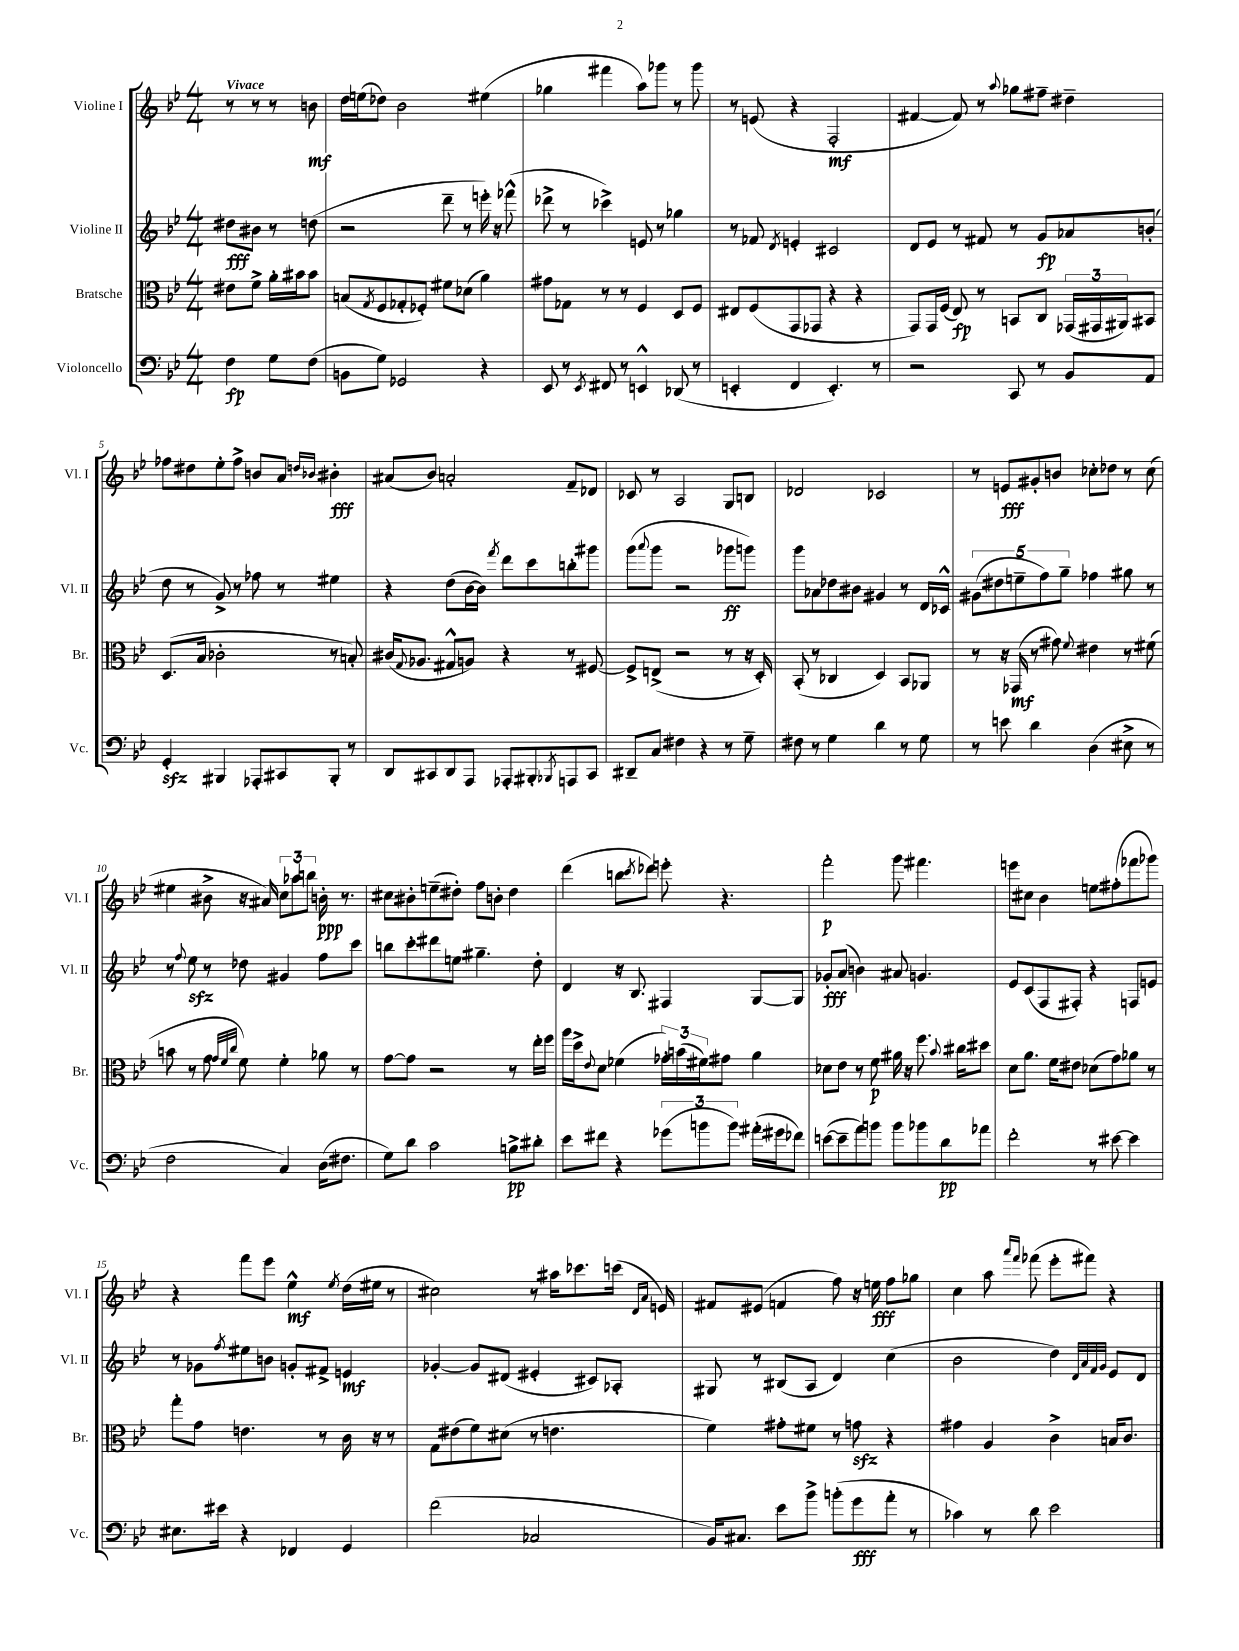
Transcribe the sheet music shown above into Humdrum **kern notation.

**kern	**dynam	**kern	**dynam	**kern	**dynam	**kern	**dynam
*part4	*part4	*part3	*part3	*part2	*part2	*part1	*part1
*staff4	*staff4	*staff3	*staff3	*staff2	*staff2	*staff1	*staff1
*I"Violoncello	*	*I"Bratsche	*	*I"Violine II	*	*I"Violine I	*
*I'Vc.	*	*I'Br.	*	*I'Vl. II	*	*I'Vl. I	*
*clefF4	*	*clefC3	*	*clefG2	*	*clefG2	*
*k[b-e-]	*	*k[b-e-]	*	*k[b-e-]	*	*k[b-e-]	*
*M4/4	*	*M4/4	*	*M4/4	*	*M4/4	*
=	=	=	=	=	=	=	=
!	!	!	!	!	!	!LO:TX:a:B:t=Vivace	!
4F\	fp	8e#X\L	.	8dd#X\L	fff	8r	.
.	.	8f^\J	.	8b#X\J	.	8r	.
8G\L	.	16a'\LL	.	8r	.	8r	.
.	.	16b#X\J	.	.	.	.	.
(8F\J	.	8b#\J	.	(8ddn\	.	8bn\	mf
=1	=1	=1	=1	=1	=1	=1	=1
8BBn\L	.	(8Bn/L	.	2r	.	16dd\LL	.
.	.	.	.	.	.	(16een\J	.
.	.	8qG/	.	.	.	.	.
8G\J)	.	8F/	.	.	.	8dd-X\J)	.
2GG-X/	.	8G-X'/	.	.	.	2b-\	.
.	.	8F-X'/J)	.	.	.	.	.
.	.	8f#X\L	.	8ddd~\	.	.	.
.	.	(8d-X\J	.	8r	.	.	.
4r	.	4a\)	.	16eeen'\)	.	(4ee#X\	.
.	.	.	.	16r	.	.	.
.	.	.	.	(8fff-X^^\	.	.	.
=2	=2	=2	=2	=2	=2	=2	=2
8EE-/	.	8g#X\L	.	8ddd-X^\	.	4gg-X\	.
8r	.	8G-X\J	.	8r	.	.	.
8qEE-/	.	.	.	.	.	.	.
8FF#X/	.	8r	.	4ccc-X^\)	.	4fff#X\	.
8r	.	8r	.	.	.	.	.
4EEn^^/	.	4F/	.	8en/	.	8aa\L)	.
.	.	.	.	8r	.	8ggg-X\J	.
(8DD-X/	.	8D/L	.	4gg-X\	.	8r	.
8r	.	8F/J	.	.	.	8ggg-\	.
=3	=3	=3	=3	=3	=3	=3	=3
4EEn'/	.	8E#X/L	.	8r	.	8r	.
.	.	(8F/	.	8f-X/	.	(8en/	.
.	.	.	.	8qd/	.	.	.
4FF/	.	8GG/	.	4en'/	.	4r	.
.	.	8GG-X/J	.	.	.	.	.
4.EE'/)	.	4r	.	2c#X/	.	2F'/	mf
.	.	4r	.	.	.	.	.
8r	.	.	.	.	.	.	.
=4	=4	=4	=4	=4	=4	=4	=4
2r	.	8GG/L)	.	8d/L	.	[4f#X/	.
.	.	16GG/L	.	8e-/J	.	.	.
.	.	(16F/JJ	.	.	.	.	.
.	.	8E-/)	fp	8r	.	8f#/])	.
.	.	8r	.	8f#X/	.	8r	.
.	.	.	.	.	.	8qqaa/	.
8CC/	.	8BBn/L	.	8r	.	8gg-X\L	.
8r	.	8C/J	.	8g/L	fp	8ff#X~\J	.
8BB-/L	.	(24GG-X/LL	.	8a-X/	.	4dd#X~\	.
.	.	24GG#X/	.	.	.	.	.
.	.	24AA#X/J)	.	.	.	.	.
8AA/J	.	8BB#X/J	.	(8bn'/J	.	.	.
!!LO:LB:g=z
=5	=5	=5	=5	=5	=5	=5	=5
4GGzz'/	.	(8.D/L	.	8dd\	.	8ff-X\L	.
.	.	.	.	8r	.	8dd#X\	.
.	.	16B-/Jk	.	.	.	.	.
4BBB#X/	.	2c-X'\	.	8g^/)	.	8ee-'\	.
.	.	.	.	8r	.	8ff-^\J	.
8AAA-X'/L	.	.	.	8ff-X\	.	8bn/L	.
8CC#X/	.	.	.	8r	.	8a/J	.
.	.	.	.	.	.	16qqddn/LL	.
.	.	.	.	.	.	16qqb-X/JJ	.
8BBB#'/J	.	8r	.	4ee#X\	.	4b#X'\	fff
8r	.	8Bn'/)	.	.	.	.	.
=6	=6	=6	=6	=6	=6	=6	=6
8DD/L	.	(16c#X/KL	.	4r	.	(8a#X/L	.
.	.	8qqG/	.	.	.	.	.
.	.	8.A-X/J	.	.	.	.	.
8CC#X/	.	.	.	.	.	8b-/J)	.
8DD/	.	8G#X^^/L	.	(8dd\L	.	2an'/	.
8AAA/J	.	8An/J)	.	[16b-\L	.	.	.
.	.	.	.	16b-\JJ])	.	.	.
.	.	.	.	8qfff/	.	.	.
8AAA-X'/L	.	4r	.	8ddd\L	.	.	.
8BBB#X'/	.	.	.	8ccc\	.	.	.
8qBBB-X/	.	.	.	.	.	.	.
8AAAn/	.	8r	.	8bbn'\	.	8f~/L	.
8CC#/J	.	[8F#X/	.	8ggg#X\J	.	8d-X/J	.
=7	=7	=7	=7	=7	=7	=7	=7
8DD#X~/L	.	8F#^/L]	.	(8ggg\L	.	8c-X/	.
.	.	.	.	8qqaaa/	.	.	.
8C/J	.	(8En^/J	.	8ggg\J	.	8r	.
4F#X\	.	2r	.	2r	.	2A/	.
4r	.	.	.	.	.	.	.
8r	.	8r	.	8ggg-X\L	ff	8G/L	.
8G~\	.	16r	.	8gggn\J)	.	8Bn/J	.
.	.	16D'/)	.	.	.	.	.
=8	=8	=8	=8	=8	=8	=8	=8
8F#X\	.	(8BB-'/	.	8ggg\L	.	2d-X/	.
8r	.	8r	.	8a-X\	.	.	.
4G\	.	4C-X/	.	8dd-X\	.	.	.
.	.	.	.	8b#X\J	.	.	.
4d\	.	4D/)	.	4g#X/	.	2c-X/	.
8r	.	8BB-/L	.	8r	.	.	.
8G\	.	8AA-X/J	.	16d/LL	.	.	.
.	.	.	.	16c-X^^/JJ	.	.	.
=9	=9	=9	=9	=9	=9	=9	=9
8r	.	8r	.	(10g#X\L	.	8r	.
.	.	.	.	10dd#X\	.	.	.
8en\	.	16r	.	.	.	8en/L	fff
.	.	(16GG-X/	mf	.	.	.	.
.	.	.	.	10een~\	.	.	.
4d\	.	8r	.	.	.	8g#X'/	.
.	.	.	.	10ff\)	.	.	.
.	.	8g#X\)	.	.	.	8bn/J	.
.	.	.	.	10gg~\J	.	.	.
.	.	8qqf/	.	.	.	.	.
(4D\	.	4e#X\	.	4ff-X\	.	8cc-X'\L	.
.	.	.	.	.	.	8dd-X\J	.
8E#X^\	.	8r	.	8gg#X\	.	8r	.
8r	.	(8f#X\	.	8r	.	(8cc-\	.
!!LO:LB:g=z
=10	=10	=10	=10	=10	=10	=10	=10
2F\	.	8bn\	.	8r	.	4ee#X\	.
.	.	.	.	8qqff/	.	.	.
.	.	8r	.	8ee-zz\	.	.	.
.	.	8g\	.	8r	.	8b#X^\	.
.	.	32qqg/LLL	.	.	.	.	.
.	.	32qqf/	.	.	.	.	.
.	.	32qqcc/JJJ	.	.	.	.	.
.	.	8f\)	.	8dd-X\	.	16r	.
.	.	.	.	.	.	16a#X/)	.
4C/)	.	4f'\	.	4g#X/	.	12cc\L	.
.	.	.	.	.	.	12aa-X\	.
.	.	.	.	.	.	12bbn\J	.
(16D\KL	.	8a-X\	.	8ff\L	.	16bn'\	ppp
8.F#X\J	.	.	.	.	.	8.r	.
.	.	8r	.	8ccc\J	.	.	.
=11	=11	=11	=11	=11	=11	=11	=11
8G\L)	.	[8g\L	.	8bbn\L	.	8cc#X\L	.
8d\J	.	8g\J]	.	8ccc'\	.	8b#X'\	.
2c\	.	2r	.	8ddd#X\	.	(8een~\	.
.	.	.	.	8een\J	.	8dd#X'\J)	.
.	.	.	.	4.gg#X~\	.	8ff\L	.
.	.	.	.	.	.	8bn'\J	.
8Bn^\L	pp	8r	.	.	.	4dd#\	.
8d#X'\J	.	16ee-'\LL	.	8dd'\	.	.	.
.	.	16ff\JJ	.	.	.	.	.
=12	=12	=12	=12	=12	=12	=12	=12
8e-\L	.	16aa\LL	.	4d/	.	(4ddd\	.
.	.	16dd^\J	.	.	.	.	.
.	.	8qqe-/	.	.	.	.	.
8f#X\J	.	8d\J	.	.	.	.	.
4r	.	(4f-X\	.	16r	.	8bbn\L	.
.	.	.	.	8.B-/	.	.	.
.	.	.	.	.	.	8qccc/	.
.	.	.	.	.	.	8ddd-X\J)	.
(12g-X\L	.	24g-X'\LL)	.	4F#X/	.	8eeen'\	.
.	.	(24bn\	.	.	.	.	.
12bn\	.	24f#X\J)	.	.	.	.	.
.	.	8g#X\J	.	.	.	4.r	.
12b\J)	.	.	.	.	.	.	.
(16a#X'\LL	.	4a\	.	[8G/L	.	.	.
16g#X\J	.	.	.	.	.	.	.
8f-X\J)	.	.	.	8G/J]	.	.	.
=13	=13	=13	=13	=13	=13	=13	=13
([8en\L	.	8d-X\L	.	8g-X'/L	fff	2fff'\	p
8e~\]	.	8e-\J	.	(8a/J	.	.	.
8a\)	.	8r	.	4bn\)	.	.	.
8bn\J	.	8f\	p	.	.	.	.
8b\L	.	16a#X\	.	8a#X/	.	8ggg\	.
.	.	16r	.	.	.	.	.
8b-X\	.	8.ff\	.	4.gn/	.	4.fff#X\	.
8d\	pp	.	.	.	.	.	.
.	.	8qqb-/	.	.	.	.	.
.	.	16cc#X\KL	.	.	.	.	.
8a-X\J	.	8dd#X\J	.	.	.	.	.
=14	=14	=14	=14	=14	=14	=14	=14
2f'\	.	8d\L	.	8e-/L	.	8eeen\L	.
.	.	8.a\J	.	(8c/	.	8cc#X\J	.
.	.	.	.	8F/	.	4b-\	.
.	.	16f\KL	.	.	.	.	.
.	.	8e#X\J	.	8F#X'/J)	.	.	.
8r	.	(8d-X\L	.	4r	.	8een\L	.
[8e#X\	.	8g\)	.	.	.	(8ff#X'\	.
4e#\]	.	8a-X\J	.	8Fn/L	.	8fff-X\	.
.	.	8r	.	8en/J	.	8ggg-X\J)	.
!!LO:LB:g=z
=15	=15	=15	=15	=15	=15	=15	=15
8.E#X\L	.	8gg'\L	.	8r	.	4r	.
.	.	8g\J	.	8g-X\L	.	.	.
16e#X\Jk	.	.	.	.	.	.	.
.	.	.	.	8qff/	.	.	.
4r	.	4.en\	.	8ee#X\	.	8fff\L	.
.	.	.	.	8bn\J	.	8eee-\J	.
4FF-X/	.	.	.	8gn'/L	.	4ee-^^\	mf
.	.	8r	.	8f#X^/J	.	.	.
.	.	.	.	.	.	8qee-/	.
4GG/	.	16c\	.	4en/	mf	(16dd\LL	.
.	.	16r	.	.	.	16ee#X\JJ	.
.	.	8r	.	.	.	8r	.
=16	=16	=16	=16	=16	=16	=16	=16
(2f\	.	8G\L	.	[4g-X'/	.	2cc#X\)	.
.	.	(8e#X\	.	.	.	.	.
.	.	8f\)	.	8g-/L]	.	.	.
.	.	(8d#X\J	.	(8d#X/J	.	.	.
2C-X/	.	8r	.	4e#X'/	.	8r	.
.	.	4.en\	.	.	.	16aa#X\KL	.
.	.	.	.	.	.	8.ccc-X\	.
.	.	.	.	8c#X/L)	.	.	.
.	.	.	.	8A-X'/J	.	(16cccn\Jk	.
.	.	.	.	.	.	16qqd/LL	.
.	.	.	.	.	.	16qqa/JJ	.
.	.	.	.	.	.	16en/)	.
=17	=17	=17	=17	=17	=17	=17	=17
16BB-/KL)	.	4f\)	.	8G#X/	.	8f#X/L	.
8.C#X/J	.	.	.	.	.	.	.
.	.	.	.	8r	.	(8e#X/J	.
8e-\L	.	8g#X'\L	.	(8B#X/L	.	4fn/	.
8b-^\J	.	8f#X\J	.	8A/J	.	.	.
(8bn'\L	.	8r	.	4d/)	.	8ff\)	.
8g\	fff	8gnzz\	.	.	.	16r	.
.	.	.	.	.	.	16een\	fff
8a'\J	.	4r	.	(4cc\	.	8ff\L	.
8r	.	.	.	.	.	8gg-X\J	.
=18	=18	=18	=18	=18	=18	=18	=18
4c-X\)	.	4g#X\	.	2b-\	.	4cc\	.
8r	.	4A/	.	.	.	8aa\	.
.	.	.	.	.	.	16qqaaa/LL	.
.	.	.	.	.	.	16qqfff/JJ	.
8d\	.	.	.	.	.	(8fff-X\	.
2e-\	.	4c^\	.	4dd\)	.	8eee-'\L	.
.	.	.	.	.	.	8fff#X\J)	.
.	.	.	.	32qqd/LLL	.	.	.
.	.	.	.	32qqa/	.	.	.
.	.	.	.	32qqf/	.	.	.
.	.	.	.	32qqg/JJJ	.	.	.
.	.	16Bn/KL	.	8e-/L	.	4r	.
.	.	8.c/J	.	.	.	.	.
.	.	.	.	8d/J	.	.	.
==	==	==	==	==	==	==	==
*-	*-	*-	*-	*-	*-	*-	*-
